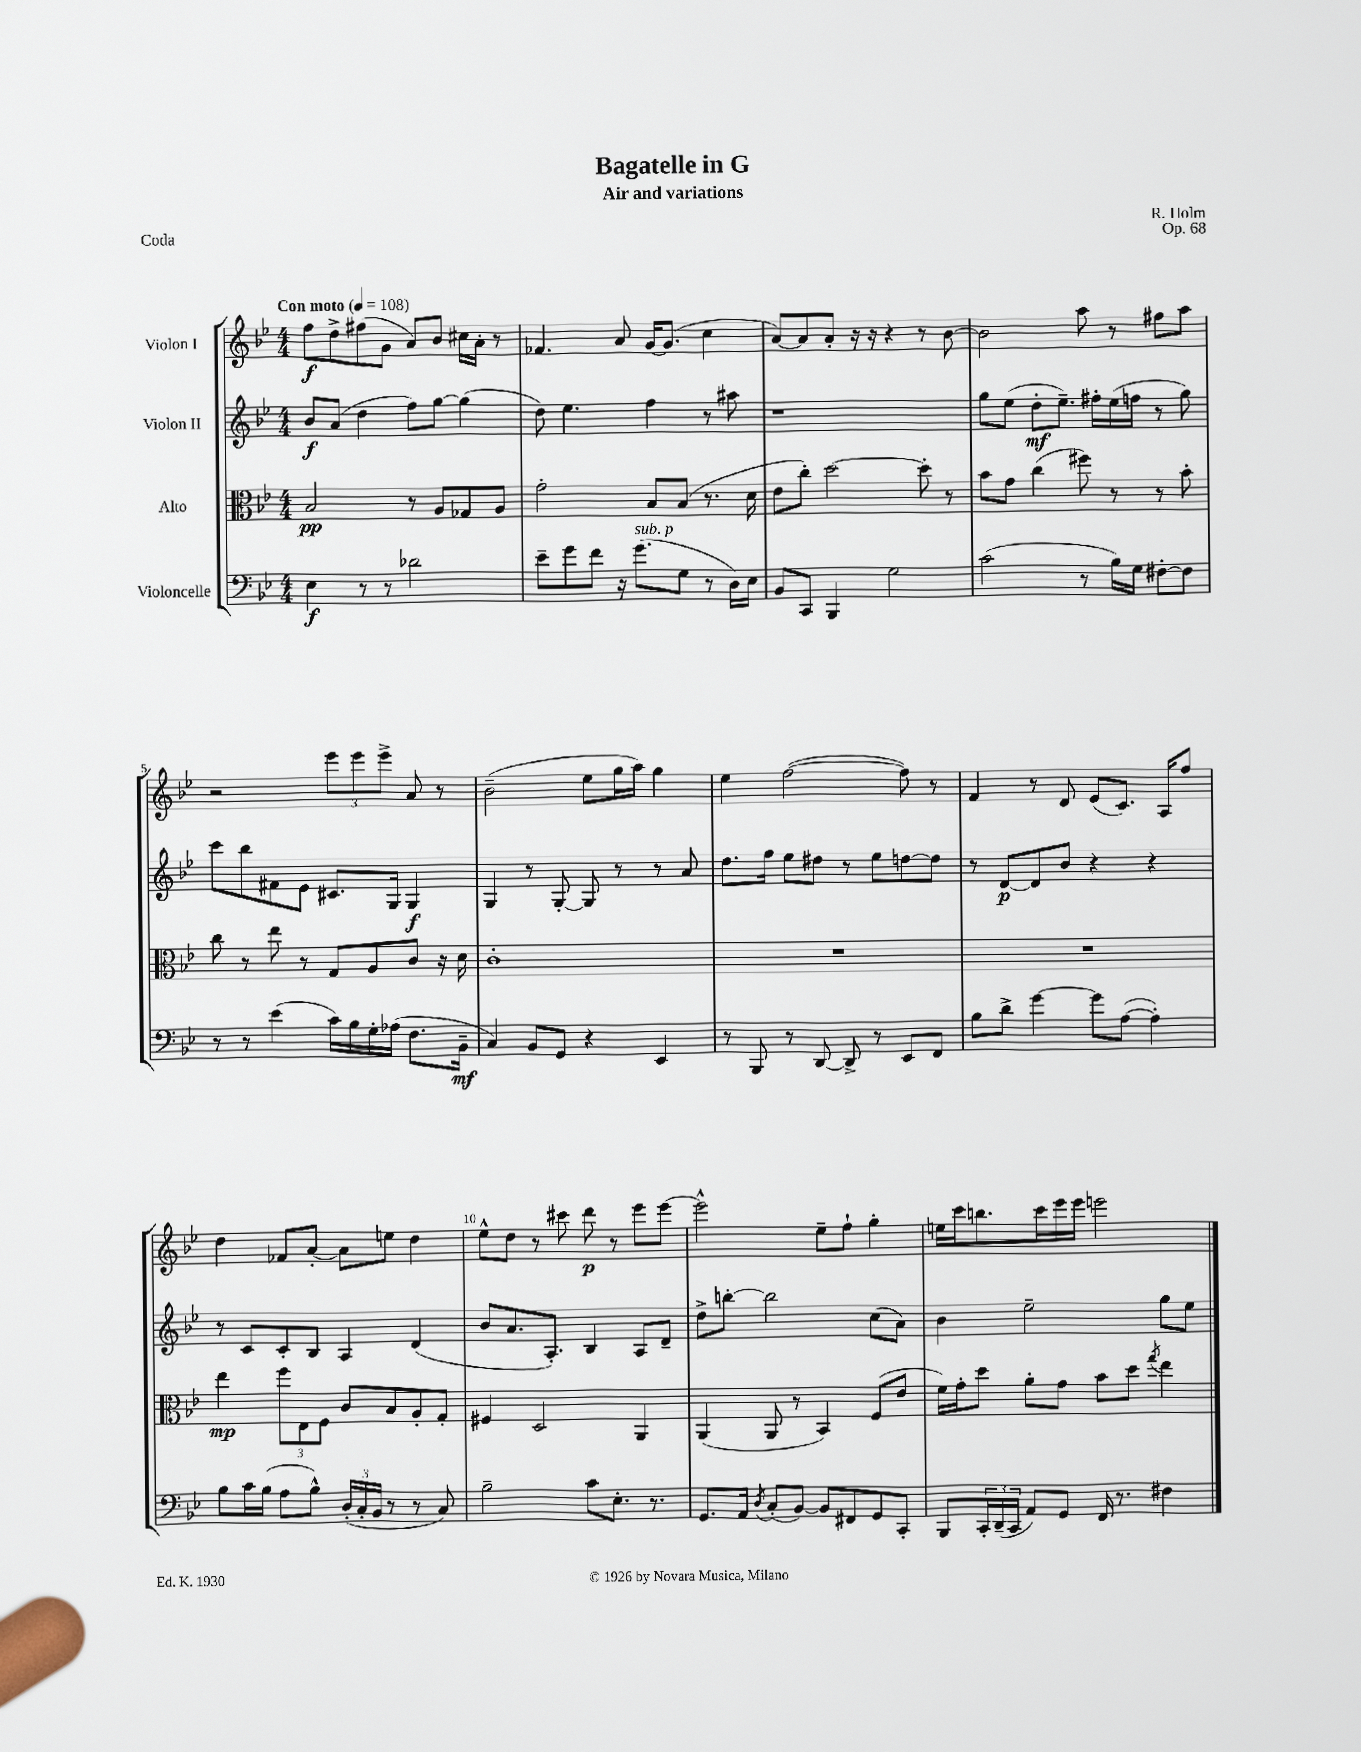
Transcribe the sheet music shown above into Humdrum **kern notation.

**kern	**dynam	**kern	**dynam	**kern	**dynam	**kern	**dynam
*part4	*part4	*part3	*part3	*part2	*part2	*part1	*part1
*staff4	*staff4	*staff3	*staff3	*staff2	*staff2	*staff1	*staff1
*I"Violoncelle	*	*I"Alto	*	*I"Violon II	*	*I"Violon I	*
*clefF4	*	*clefC3	*	*clefG2	*	*clefG2	*
*k[b-e-]	*	*k[b-e-]	*	*k[b-e-]	*	*k[b-e-]	*
*M4/4	*	*M4/4	*	*M4/4	*	*M4/4	*
*MM108	*	*MM108	*	*MM108	*	*MM108	*
=1	=1	=1	=1	=1	=1	=1	=1
!	!	!	!	!	!	!LO:TX:a:B:t=Con moto	!
4E-\	f	2B-/	pp	8b-/L	f	8ff\L	f
.	.	.	.	(8a/J	.	8dd^\	.
8r	.	.	.	4dd\	.	(8ff#X\	.
8r	.	.	.	.	.	8g\J	.
2d-X\	.	8r	.	8ff\L)	.	8a/L)	.
.	.	8A/L	.	[8gg\J	.	8b-/J	.
.	.	8G-X/	.	(4gg\]	.	16cc#X\LL	.
.	.	.	.	.	.	16a'\JJ	.
.	.	8A/J	.	.	.	8r	.
=2	=2	=2	=2	=2	=2	=2	=2
8e-~\L	.	2g'\	.	8dd\)	.	4.f-X/	.
8g\	.	.	.	4.ee-\	.	.	.
8f\J	.	.	.	.	.	.	.
16r	.	.	.	.	.	8a/	.
!LO:TX:a:i:t=sub. p	!	!	!	!	!	!	!
(8.g\L	.	.	.	.	.	.	.
.	.	8B-/L	.	4ff\	.	[16g/KL	.
.	.	.	.	.	.	(8.g/J]	.
8G\J	.	(8B-/J	.	.	.	.	.
8r	.	8.r	.	8r	.	4cc\	.
16D\LL)	.	.	.	8aa#X\	.	.	.
16E-\JJ	.	16d\	.	.	.	.	.
=3	=3	=3	=3	=3	=3	=3	=3
8BB-/L	.	8e-\L	.	1r	.	[8a/L)	.
8CC/J	.	8cc'\J)	.	.	.	8a/]	.
4BBB-/	.	[2dd\	.	.	.	8a'/J	.
.	.	.	.	.	.	16r	.
.	.	.	.	.	.	16r	.
2G\	.	.	.	.	.	4r	.
.	.	8dd'\]	.	.	.	8r	.
.	.	8r	.	.	.	[8b-\	.
=4	=4	=4	=4	=4	=4	=4	=4
(2c\	.	8b-\L	.	8gg\L	.	2b-\]	.
.	.	8g\J	.	(8ee-\J	.	.	.
.	.	(4cc\	.	8dd'\L	mf	.	.
.	.	.	.	8.ee-~\J)	.	.	.
8r	.	8ff#X\)	.	.	.	8aa\	.
.	.	.	.	16ff#X'\LL	.	.	.
16B-\LL)	.	8r	.	(16ee-\	.	8r	.
16G\JJ	.	.	.	16ffn\JJ	.	.	.
[8F#X'\L	.	8r	.	8r	.	8ff#X\L	.
8F#\J]	.	8b-'\	.	8gg\)	.	8aa\J	.
!!LO:LB:g=z
=5	=5	=5	=5	=5	=5	=5	=5
8r	.	8cc\	.	8ccc\L	.	2r	.
8r	.	8r	.	8bb-\	.	.	.
(4e-\	.	8ee-\	.	8f#X\	.	.	.
.	.	8r	.	8e-\J	.	.	.
16c\LL)	.	8G/L	.	8.c#X/L	.	12eee-\L	.
16B-\	.	.	.	.	.	.	.
.	.	.	.	.	.	12eee-\	.
16G'\	.	8A/	.	.	.	.	.
.	.	.	.	.	.	12eee-^\J	.
(16A-X\JJ	.	.	.	16G/Jk	.	.	.
8.F\L	.	8c/J	.	4G/	f	8a/	.
.	.	16r	.	.	.	8r	.
16BB-~\Jk	mf	16d\	.	.	.	.	.
=6	=6	=6	=6	=6	=6	=6	=6
4C/)	.	1c'	.	4G/	.	(2b-~\	.
8BB-/L	.	.	.	8r	.	.	.
8GG/J	.	.	.	[8G'/	.	.	.
4r	.	.	.	8G/]	.	8ee-\L	.
.	.	.	.	8r	.	16gg\L	.
.	.	.	.	.	.	16aa\JJ)	.
4EE-/	.	.	.	8r	.	4gg\	.
.	.	.	.	8a/	.	.	.
=7	=7	=7	=7	=7	=7	=7	=7
8r	.	1r	.	8.dd\L	.	4ee-\	.
8BBB-/	.	.	.	.	.	.	.
.	.	.	.	16ff\Jk	.	.	.
8r	.	.	.	8ee-\L	.	([2ff\	.
[8DD/	.	.	.	8dd#X\J	.	.	.
8DD^/]	.	.	.	8r	.	.	.
8r	.	.	.	8ee-\L	.	.	.
8EE-/L	.	.	.	[8ddn\	.	8ff\])	.
8FF/J	.	.	.	8dd\J]	.	8r	.
=8	=8	=8	=8	=8	=8	=8	=8
8B-\L	.	1r	.	8r	.	4f/	.
8d^\J	.	.	.	[8d/L	p	.	.
[4g\	.	.	.	8d/]	.	8r	.
.	.	.	.	8b-/J	.	8d/	.
8g\L]	.	.	.	4r	.	(8e-/L	.
([8A\J	.	.	.	.	.	8.c/J)	.
4A'\])	.	.	.	4r	.	.	.
.	.	.	.	.	.	16A/KL	.
.	.	.	.	.	.	8ff/J	.
!!LO:LB:g=z
=9	=9	=9	=9	=9	=9	=9	=9
8B-\L	.	4ee-\	mp	8r	.	4dd\	.
16c\L	.	.	.	8c/L	.	.	.
(16B-\JJ	.	.	.	.	.	.	.
8A\L	.	12ff\L	.	8c'/	.	8f-X/L	.
.	.	12E-\	.	.	.	.	.
8B-^^\J)	.	.	.	8B-/J	.	[8a'/J	.
.	.	12F\J	.	.	.	.	.
(24D'/LL	.	8c/L	.	4A/	.	8a\L]	.
24C'/	.	.	.	.	.	.	.
24BB-/JJ	.	.	.	.	.	.	.
8r	.	8B-/	.	.	.	8een\J	.
8r	.	8A'/	.	(4d/	.	4dd\	.
8C/)	.	8G'/J	.	.	.	.	.
=10	=10	=10	=10	=10	=10	=10	=10
2B-~\	.	4F#X/	.	8b-/L	.	8ee-^^\L	.
.	.	.	.	8.a/	.	8dd\J	.
.	.	2D/	.	.	.	8r	.
.	.	.	.	8.A'/J)	.	.	.
.	.	.	.	.	.	8ccc#X\	.
8c\L	.	.	.	4B-/	.	8ddd\	p
8.E-'\J	.	.	.	.	.	8r	.
.	.	4AA/	.	8A/L	.	8eee-\L	.
8.r	.	.	.	.	.	.	.
.	.	.	.	8d~/J	.	[8eee-\J	.
=11	=11	=11	=11	=11	=11	=11	=11
8.GG/L	.	(4AA/	.	8dd^\L	.	2eee-^^\]	.
.	.	.	.	[8bbn'\J	.	.	.
16AA/Jk	.	.	.	.	.	.	.
8qD/	.	.	.	.	.	.	.
(8C'/L	.	8AA/	.	2bb\]	.	.	.
[8BB-/J)	.	8r	.	.	.	.	.
8BB-/L]	.	4BB-/)	.	.	.	8ee-~\L	.
8FF#X/	.	.	.	.	.	8ff`\J	.
8GG/	.	(8F/L	.	(8cc\L	.	4gg'\	.
8CC'/J	.	8e-/J	.	8a\J)	.	.	.
=12	=12	=12	=12	=12	=12	=12	=12
8BBB-/L	.	16f\LL)	.	4b-\	.	16een\LL	.
.	.	16g'\J	.	.	.	16ccc\J	.
24CC'/L	.	8dd\J	.	.	.	8.bbn\	.
(24DD~/	.	.	.	.	.	.	.
24CC/JJ	.	.	.	.	.	.	.
8AA/L)	.	8a'\L	.	2ee-~\	.	.	.
.	.	.	.	.	.	16ccc\L	.
8GG/J	.	8g\J	.	.	.	16eee-\	.
.	.	.	.	.	.	16eee-\JJ	.
16FF/	.	8b-\L	.	.	.	2eeen\	.
8.r	.	.	.	.	.	.	.
.	.	8dd\J	.	.	.	.	.
.	.	8qgg/	.	.	.	.	.
4F#X\	.	4ee-\	.	8gg\L	.	.	.
.	.	.	.	8ee-\J	.	.	.
==	==	==	==	==	==	==	==
*-	*-	*-	*-	*-	*-	*-	*-
